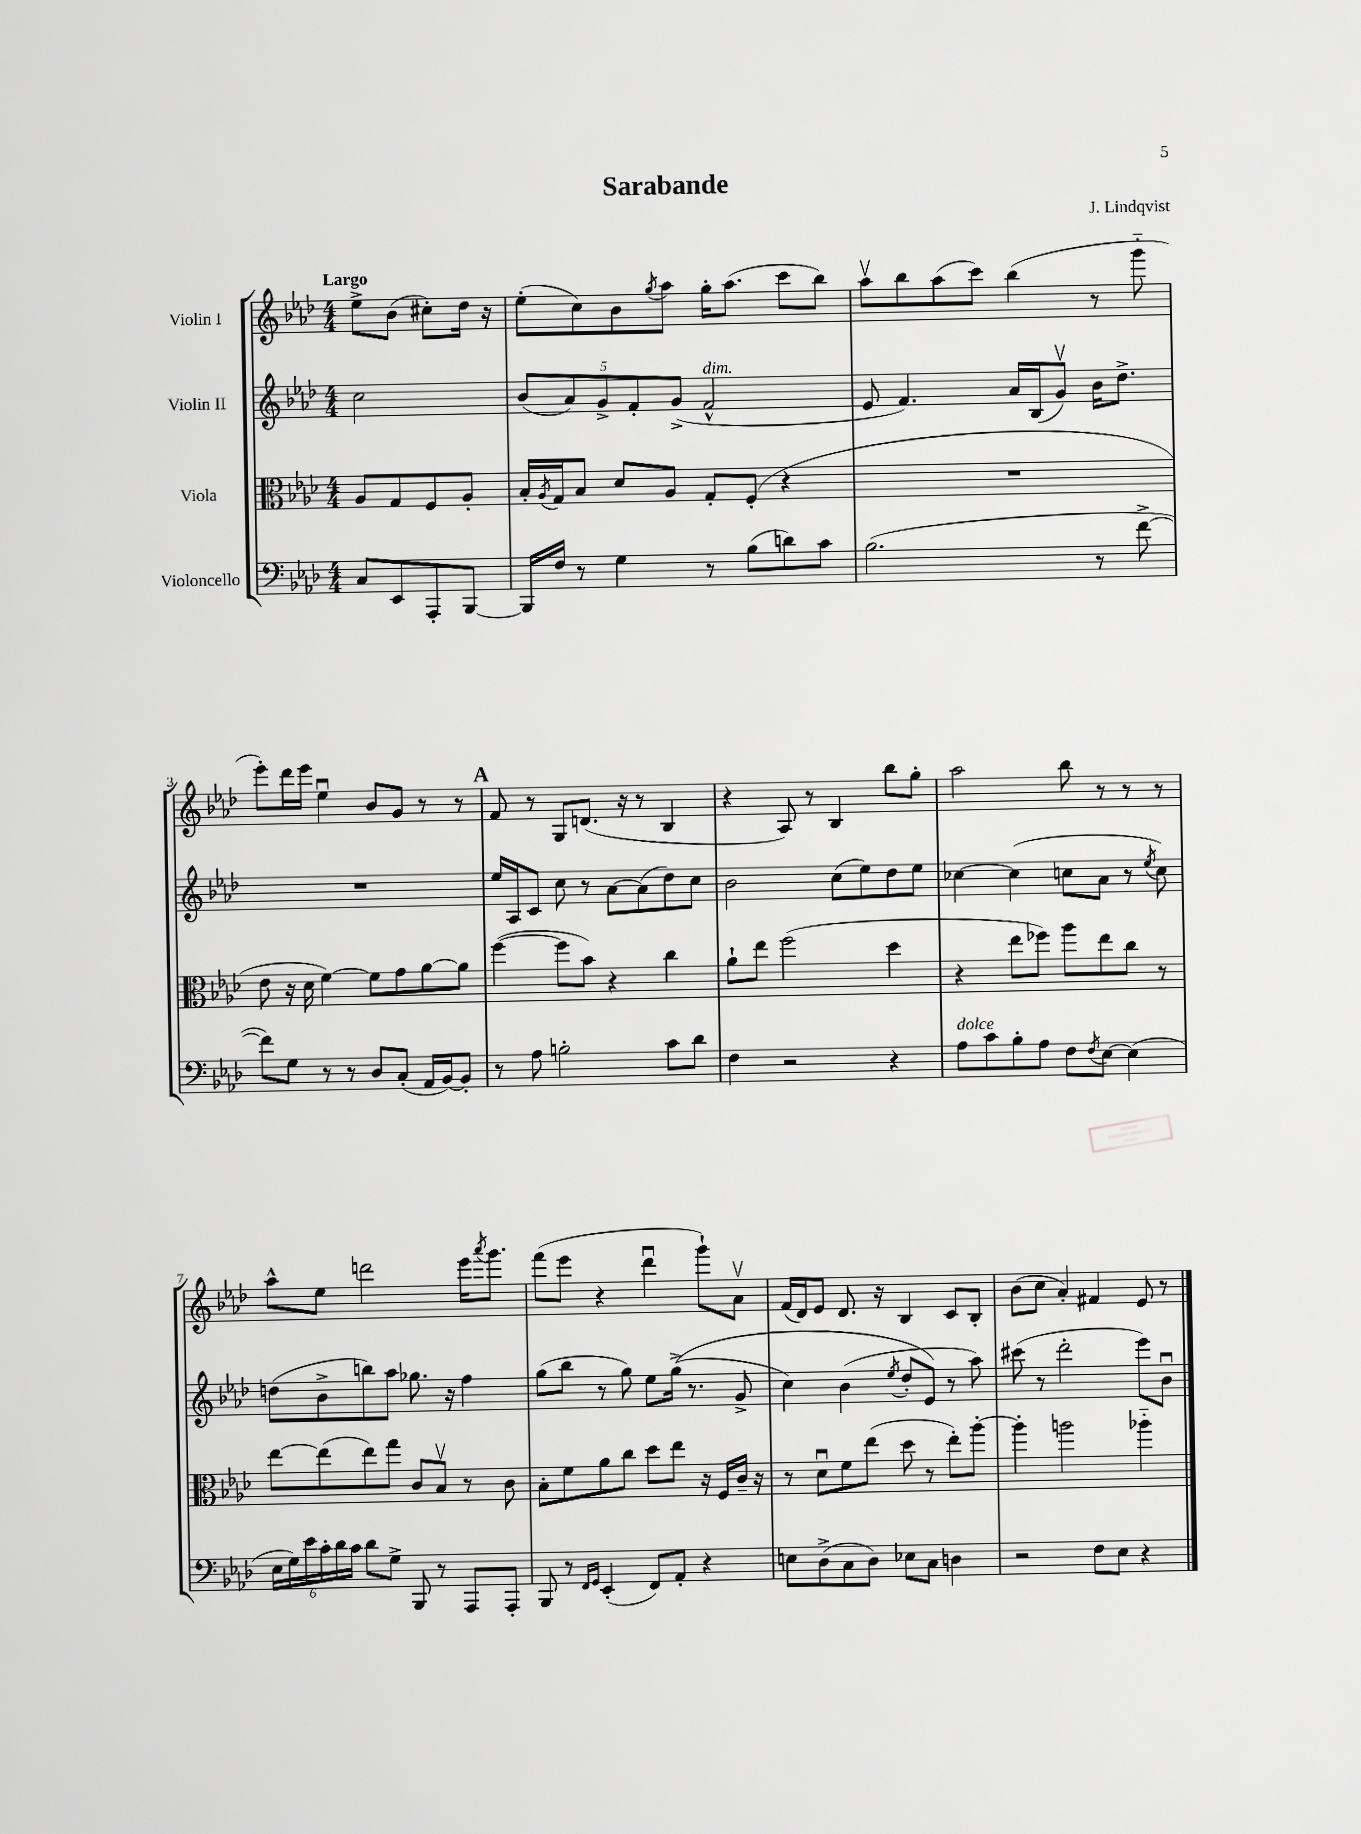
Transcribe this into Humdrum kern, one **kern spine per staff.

**kern	**kern	**kern	**kern
*part4	*part3	*part2	*part1
*staff4	*staff3	*staff2	*staff1
*I"Violoncello	*I"Viola	*I"Violin II	*I"Violin I
*clefF4	*clefC3	*clefG2	*clefG2
*k[b-e-a-d-]	*k[b-e-a-d-]	*k[b-e-a-d-]	*k[b-e-a-d-]
*M4/4	*M4/4	*M4/4	*M4/4
=	=	=	=
!	!	!	!LO:TX:a:B:t=Largo
8C/L	8A-/L	2cc\	8ee-^\L
8EE-/	8G/	.	(8b-\J
8AAA-'/	8F/	.	8cc#X'\L)
[8BBB-/J	8A-'/J	.	16dd-\Jk
.	.	.	16r
=1	=1	=1	=1
16BBB-/LL]	16B-'/LL	(10b-/L	(8ee-'\L
.	8qA-/	.	.
16F/JJ	16G/J	.	.
.	.	10a-/)	.
8r	8B-/J	.	8cc\)
.	.	10g^/	.
4G\	8d-/L	.	8b-\
.	.	10f'/	.
.	.	.	8qgg/
.	8A-/J	.	8aa-\J
.	.	(10g^/J	.
!	!	!LO:TX:a:i:t=dim.	!
8r	8G'/L	2f^^/	16gg'\KL
.	.	.	(8.aa-\J
(8B-\L	(8F'/J	.	.
8dn\)	4r	.	8ccc\L
8c\J	.	.	8bb-\J)
=2	=2	=2	=2
(2.B-\	1r	8e-/	8aa-v\L
.	.	4.f/)	8bb-\
.	.	.	(8aa-\
.	.	.	8ccc\J)
.	.	16a-/LL	(4bb-\
.	.	(16B-/J	.
.	.	8gv/J)	.
8r	.	16b-\KL	8r
.	.	8.dd-^\J	.
[8f^\	.	.	8ggg\
!!LO:LB:g=z
=3	=3	=3	=3
8f\L])	8e-\	1r	8eee-'\L)
8G\J	16r	.	16ddd-\L
.	16d-\	.	16eee-\JJ
8r	[4f\)	.	4ee-u\
8r	.	.	.
8D-/L	8f\L]	.	8b-/L
(8C'/J	8g\	.	8g/J
16AA-/LL	[8a-\	.	8r
[16BB-/J)	.	.	.
8BB-'/J]	8a-\J]	.	8r
!!LO:REH:place=s1:t=A
=4	=4	=4	=4
8r	([4ff\	16ee-/LL	8f/
.	.	16A-/J	.
8A-\	.	8c/J	8r
2Bn'\	8ff\L]	8cc\	8G/L
.	8b-\J)	8r	(8.dn/J
.	4r	[8a-\L	.
.	.	.	16r
.	.	(8a-\]	8r
8c\L	4cc\	8dd-\)	4B-/
8d-\J	.	8cc\J	.
=5	=5	=5	=5
4F\	8a-`\L	2b-\	4r
.	8ee-\J	.	.
2r	(2ff\	.	8A-/)
.	.	.	8r
.	.	(8cc\L	4B-/
.	.	8ee-\)	.
4r	4dd-\	8dd-\	8bb-\L
.	.	8ee-\J	8gg'\J
=6	=6	=6	=6
!LO:TX:a:i:t=dolce	!	!	!
8A-\L	4r	[4cc-X\	2aa-\
8c\	.	.	.
8B-'\	8ee-\L	(4cc-\]	.
8A-\J	8ff-X\J)	.	.
8F\L	8aa-\L	8ccn\L	8bb-\
8qF/	.	.	.
[8E-\J	8ee-\	8a-\J	8r
(4E-\]	8cc\J	8r	8r
.	.	8qee-/	.
.	8r	8cc\)	8r
!!LO:LB:g=z
=7	=7	=7	=7
24E-\LL	[8ee-\L	(8ddn\L	8aa-^^\L
24G\)	.	.	.
24e-\	.	.	.
24c'\	(8ee-\]	8b-^\	8ee-\J
24d-\	.	.	.
24c\JJ	.	.	.
8d-\L	8ee-\)	8bbn\)	2dddn\
8G^\J	8gg\J	8aa-\J	.
8BBB-/	8c/L	8.gg-X\	.
8r	8B-v/J	.	.
.	.	16r	.
8AAA-/L	8r	4ff\	16eee-\KL
.	.	.	8qaaa-/
.	.	.	8.ggg\J
8AAA-'/J	8c\	.	.
=8	=8	=8	=8
8BBB-/	8B-'\L	(8gg\L	(8fff\L
8r	8f\	8bb-\J	8eee-\J
16qqFF/LL	.	.	.
16qqGG/JJ	.	.	.
(4EE-'/	8a-\	8r	4r
.	8cc\J	8gg\)	.
8FF/L)	8dd-\L	8ee-\L	4ddd-u\
8AA-'/J	8ee-\J	((16gg^\Jk	.
.	.	8.r	.
4r	16r	.	8ggg`\L)
.	16F/LL	.	.
.	16c~/JJ	8g^/	8a-v\J
.	16r	.	.
=9	=9	=9	=9
8En\L	8r	4cc\)	(16f/LL
.	.	.	16d-/J)
(8D-^\	8d-u\L	.	8e-/J
8C\	8f\	(4b-\	8.d-/
8D-\J)	(8ee-\J	.	.
.	.	.	16r
.	.	8qee-/	.
8E-X\L	8dd-\	8dd-'/L	4B-/
8C\J	8r	8e-/J)	.
4Dn\	8ee-'\L)	8r	8c/L
.	[8aa-'\J	8aa-\)	8B-'/J
=10	=10	=10	=10
2r	4aa-'\]	(8ccc#X\	(8b-\L
.	.	8r	8cc\J
.	2aan\	2ddd-'\	4a-'/)
8F\L	.	.	4f#X/
8E-\J	.	.	.
4r	4aa-X\	8eee-\L)	8e-/
.	.	8b-u\J	8r
==	==	==	==
*-	*-	*-	*-
